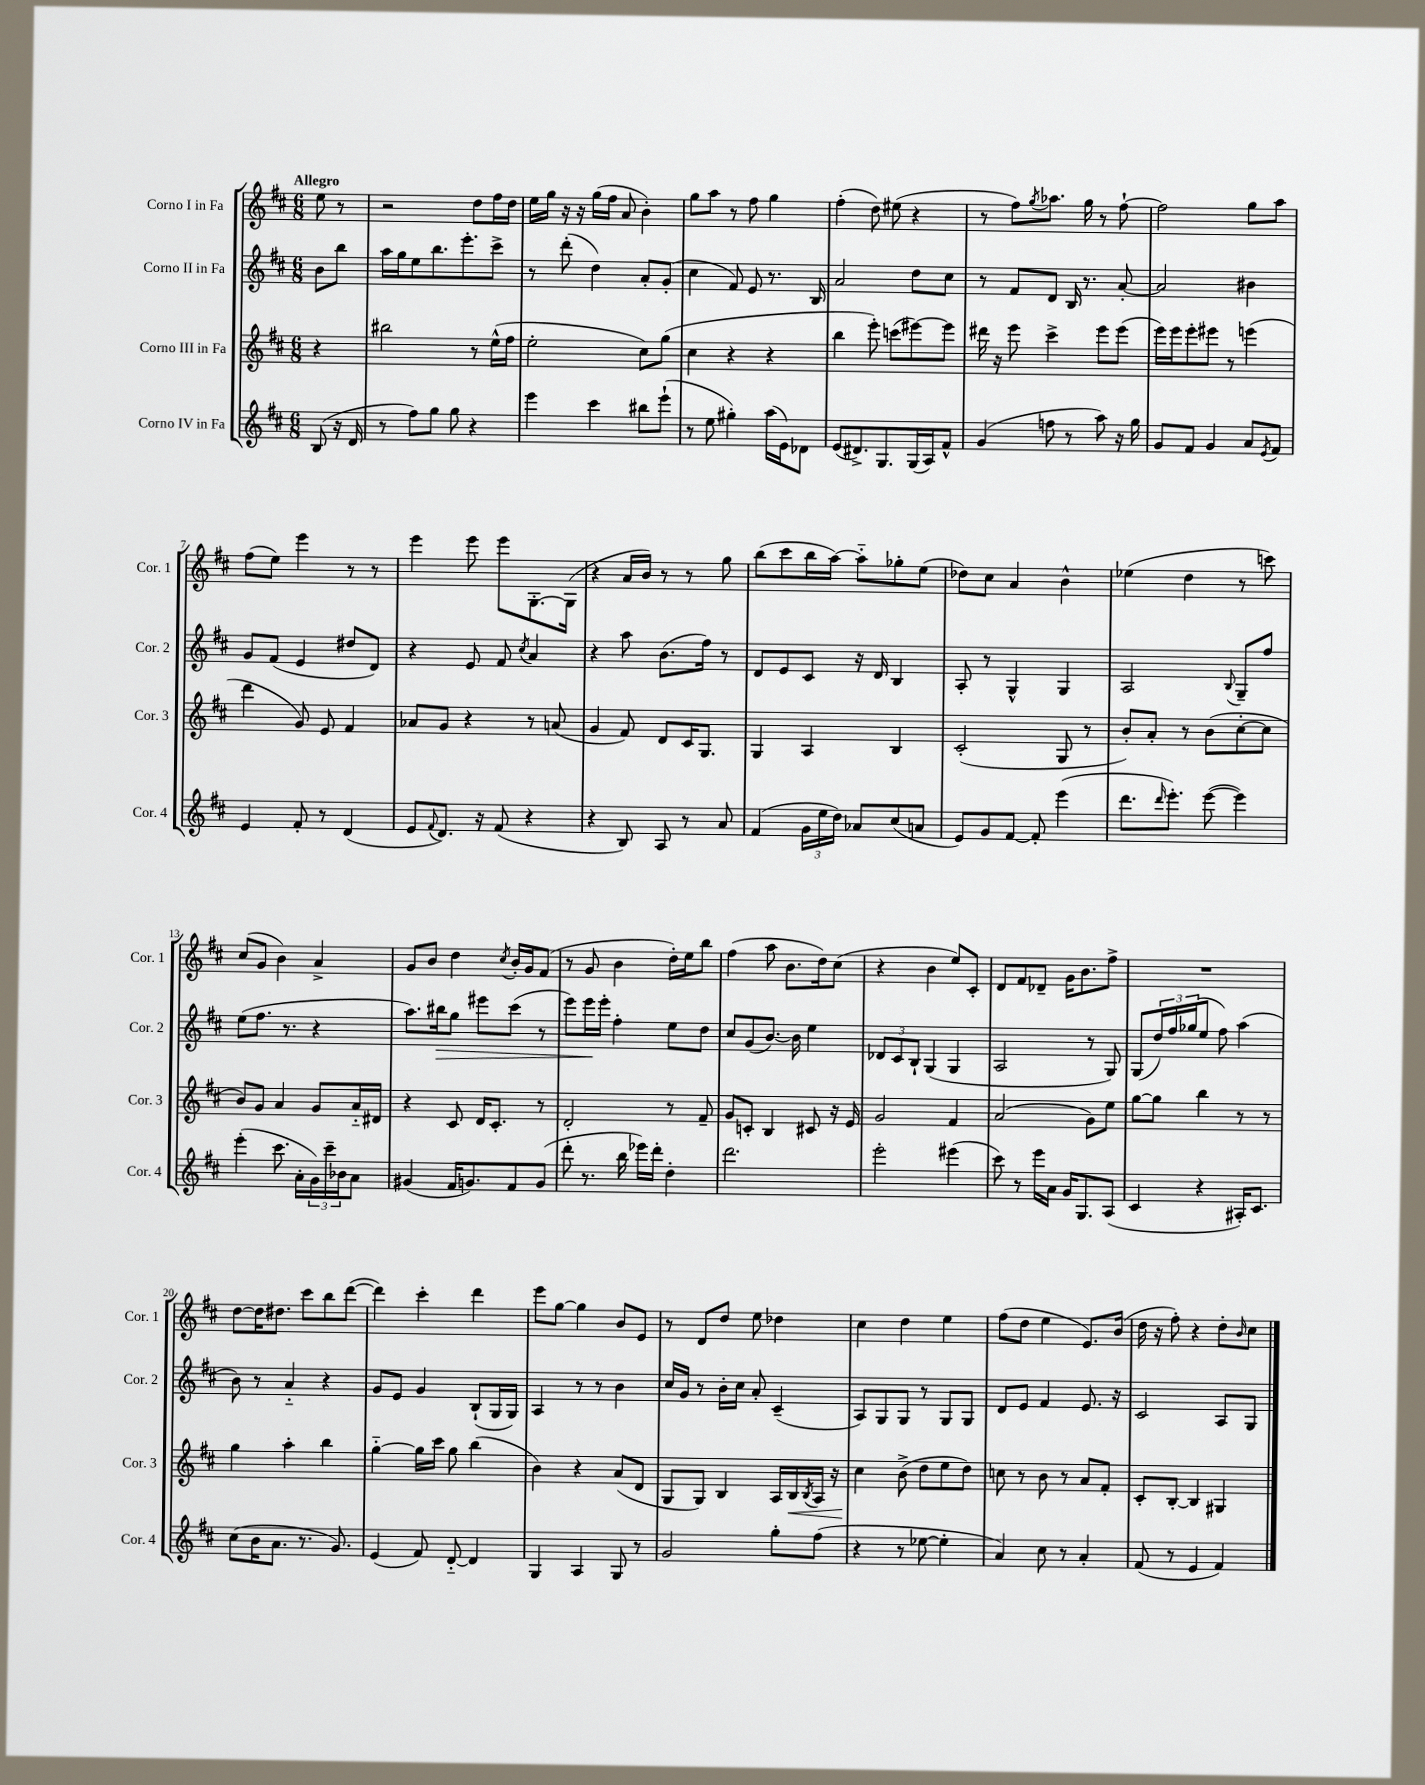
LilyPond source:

<<
\new StaffGroup <<
\new Staff = "s0" \with { instrumentName = "Corno I in Fa" shortInstrumentName = "Cor. 1" } {
    \clef treble \key d \major \numericTimeSignature \time 6/8 \partial 4 \tempo "Allegro"
    e''8 r8 |
    r2 d''8 fis''16 d''16 |
    e''16 g''16 r16 r16 g''16( fis''16 a'8 b'4-.) |
    g''8 a''8 r8 fis''8 g''4 |
    fis''4-.( d''8) eis''8( r4 |
    r8 fis''8) \acciaccatura { g''8 } aes''8. g''16 r8 fis''8~-! |
    fis''2 g''8 a''8 |
    fis''8( e''8) e'''4 r8 r8 |
    e'''4 e'''8 e'''8 g8.~-. g16( |
    r4 a'16 b'16) r8 r8 g''8 |
    b''8( cis'''8 b''16 a''16~) a''8-_ ges''8-. e''8( |
    des''8) cis''8 a'4 b'4-^ |
    ees''4( d''4 r8 c'''8) |
    cis''8( g'8 b'4) a'4-> |
    g'8 b'8 d''4 \acciaccatura { cis''8 } b'16-. g'16 fis'8( |
    r8 g'8 b'4 d''16-.) e''16 b''8 |
    fis''4( a''8 b'8. d''16) cis''8( |
    r4 b'4 e''8) cis'8-. |
    d'8 fis'8 des'8-- g'16 b'8. fis''8-> |
    R2. |
    d''8~ d''16 dis''8. cis'''8 b''8 d'''8~( |
    d'''4) cis'''4-. d'''4 |
    e'''8 g''8~ g''4 b'8 e'8 |
    r8 d'8 d''8 e''8 des''4 |
    cis''4 d''4 e''4 |
    fis''8( d''8 e''4 e'8.) b'16( |
    d''16 r16 fis''8-.) r4 d''8-. \grace { b'16 } cis''8 \bar "|." |
}
\new Staff = "s1" \with { instrumentName = "Corno II in Fa" shortInstrumentName = "Cor. 2" } {
    \clef treble \key d \major \numericTimeSignature \time 6/8 \partial 4
    b'8 b''8 |
    a''16 g''16 e''8 b''8. e'''8.-. cis'''8-> |
    r8 d'''8-.( d''4) a'8-. g'8-.( |
    cis''4 fis'8) e'8 r8. b16 |
    a'2 d''8 cis''8 |
    r8 fis'8 d'8 b16 r8. a'8~-. |
    a'2 bis'4 |
    g'8 fis'8( e'4 dis''8 d'8) |
    r4 e'8 fis'8 \acciaccatura { cis''8 } a'4 |
    r4 a''8 b'8.( fis''16) r8 |
    d'8 e'8 cis'8 r16 d'16 b4 |
    a8-. r8 g4-^ g4 |
    a2 \appoggiatura { b8 } g8-- fis''8 |
    e''8( fis''8. r8. r4 |
    a''8.) bis''16\> g''8 eis'''8 cis'''8( r8 |
    e'''8) e'''16\! e'''16-. fis''4-. e''8 d''8 |
    cis''8 g'8( b'8.~) b'16 e''4 |
    \tuplet 3/2 { des'8 cis'8 b8-! } g4( g4 |
    a2 r8 g8) |
    g8( \tuplet 3/2 { d''16) fis''16 ges''16( } e''8 fis''8) a''4( |
    b'8) r8 a'4-_ r4 |
    g'8 e'8 g'4 b8-!( g16 g16) |
    a4 r8 r8 b'4 |
    cis''16 g'16 r8 b'16-. cis''16 a'8-. cis'4--( |
    a8) g8 g8 r8 g8 g8 |
    d'8 e'8 fis'4 e'8. r16 |
    cis'2 a8 g8 \bar "|." |
}
\new Staff = "s2" \with { instrumentName = "Corno III in Fa" shortInstrumentName = "Cor. 3" } {
    \clef treble \key d \major \numericTimeSignature \time 6/8 \partial 4
    r4 |
    bis''2 r8 e''16-^( fis''16 |
    e''2-. cis''8) g''8( |
    cis''4 r4 r4 |
    b''4 e'''8-.) c'''8( eis'''8~) eis'''8 |
    dis'''16 r16 e'''8 cis'''4-> e'''8 e'''8( |
    e'''16) e'''16 e'''8-. eis'''8 r8 e'''4( |
    d'''4 g'8) e'8 fis'4 |
    aes'8 g'8 r4 r8 a'8( |
    g'4 fis'8) d'8 cis'16 g8. |
    g4 a4 b4 |
    cis'2-.( g8 r8 |
    b'8-.) a'8-. r8 b'8( cis''8~-. cis''8 |
    b'8) g'8 a'4 g'8 a'16-_ dis'16 |
    r4 cis'8 d'16 cis'8.-. r8 |
    d'2-. r8 fis'8-- |
    g'8 c'8-. b4 cis'8 r16 e'16 |
    g'2 fis'4 |
    a'2( g'8) e''8 |
    g''8~ g''8 b''4 r8 r8 |
    g''4 a''4-. b''4 |
    g''4~-_ g''16 cis'''16 g''8 b''4( |
    b'4) r4 a'8( d'8 |
    g8 g8) b4 a16 b16\< \acciaccatura { b8 } a16 r16 |
    cis''4\! b'8->( d''8 e''8 d''8) |
    c''8 r8 b'8 r8 a'8 fis'8-. |
    cis'8-. b8~-. b4 gis4 \bar "|." |
}
\new Staff = "s3" \with { instrumentName = "Corno IV in Fa" shortInstrumentName = "Cor. 4" } {
    \clef treble \key d \major \numericTimeSignature \time 6/8 \partial 4
    b8( r16 d'16 |
    r8 fis''8) g''8 g''8 r4 |
    e'''4 cis'''4 bis''8 e'''8-!( |
    r8 e''8 gis''4-.) a''16( e'16) des'8 |
    e'8( dis'8.->) g8. g16( a16) fis'8-^ |
    g'4( f''8 r8 a''8) r16 g''16 |
    g'8 fis'8 g'4 a'8 \acciaccatura { e'8 } fis'8 |
    e'4 fis'8-. r8 d'4( |
    e'8 \appoggiatura { fis'8 } d'8.) r16 fis'8( r4 |
    r4 b8) a8 r8 a'8 |
    fis'4( \tuplet 3/2 { g'16 e''16 d''16) } aes'8 cis''8( a'8 |
    e'8) g'8 fis'8~ fis'8-. e'''4( |
    d'''8. \grace { d'''16 } e'''8.-.) e'''8~( e'''4) |
    e'''4-.( cis'''8. a'16-. \tuplet 3/2 { g'16) cis'''16-- bes'16 } a'8 |
    gis'4( fis'16 g'8.) fis'8 g'8( |
    d'''8-. r8. b''16 ees'''16) d'''16-. d''4-. |
    d'''2. |
    e'''2-. eis'''4( |
    cis'''8) r8 e'''16 a'16 g'16 g8. a8( |
    cis'4 r4 ais16-.) cis'8. |
    cis''8( b'16 a'8. r8. g'8.) |
    e'4( fis'8) d'8~-_ d'4 |
    g4 a4 g8 r8 |
    g'2 g''8-. fis''8( |
    r4 r8 ees''8~ ees''4-. |
    a'4) cis''8 r8 a'4-. |
    fis'8( r8 e'4 fis'4) \bar "|." |
}
>>
>>
